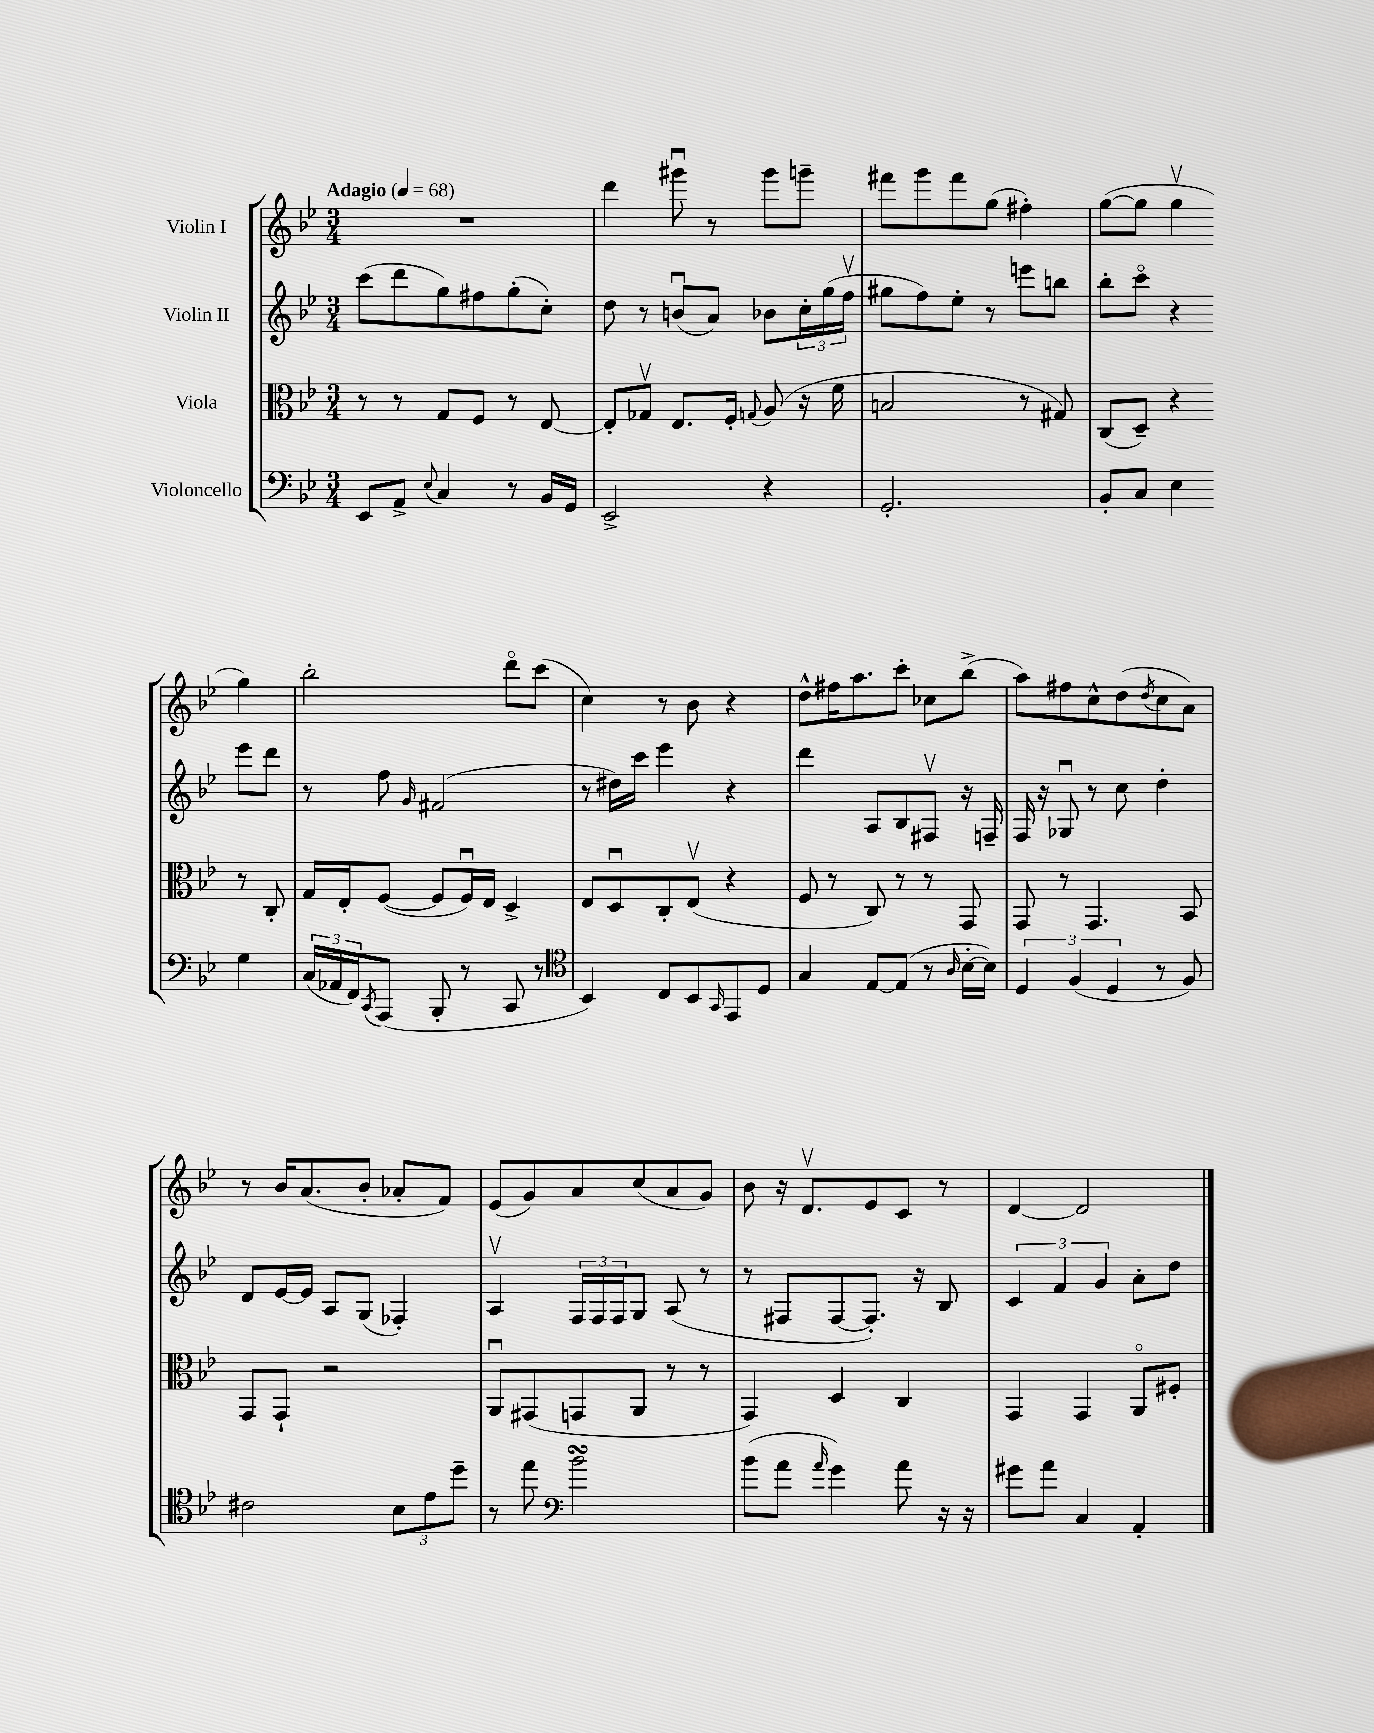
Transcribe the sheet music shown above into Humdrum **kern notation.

**kern	**kern	**kern	**kern
*part4	*part3	*part2	*part1
*staff4	*staff3	*staff2	*staff1
*I"Violoncello	*I"Viola	*I"Violin II	*I"Violin I
*clefF4	*clefC3	*clefG2	*clefG2
*k[b-e-]	*k[b-e-]	*k[b-e-]	*k[b-e-]
*M3/4	*M3/4	*M3/4	*M3/4
*MM68	*MM68	*MM68	*MM68
=1	=1	=1	=1
!	!	!	!LO:TX:a:B:t=Adagio
8EE-/L	8r	(8ccc\L	2.r
8AA^/J	8r	8ddd\	.
8qqE-/	.	.	.
4C/	8G/L	8gg\)	.
.	8F/J	8ff#X\	.
8r	8r	(8gg'\	.
16BB-/LL	[8E-/	8cc'\J)	.
16GG/JJ	.	.	.
=2	=2	=2	=2
2EE-^/	8E-'/L]	8dd\	4ddd\
.	8G-Xv/J	8r	.
.	8.E-/L	(8bnu/L	8ggg#Xu\
.	.	8a/J)	8r
.	16F'/Jk	.	.
.	8qqGn/	.	.
4r	(8A/	8b-X\L	8ggg#\L
.	16r	24cc'\L	8gggn~\J
.	.	(24gg\	.
.	16f\	.	.
.	.	24ffv\JJ	.
=3	=3	=3	=3
2.GG'/	2Bn/	8gg#X\L	8fff#X\L
.	.	8ff\)	8ggg\
.	.	8ee-'\J	8fff#\
.	.	8r	(8gg\J
.	8r	8eeen\L	4ff#X'\)
.	8G#X/)	8bbn\J	.
=4	=4	=4	=4
8BB-'/L	(8C/L	8bb-'\L	([8gg\L
8C/J	8D~/J)	8ccc\J	8gg\J]
4E-\	4r	4r	4ggv\
4G\	8r	8eee-\L	4gg\)
.	8C'/	8ddd\J	.
!!LO:LB:g=z
=5	=5	=5	=5
(24C/LL	16G/LL	8r	2bb-'\
24AA-X/	.	.	.
.	16E-'/J	.	.
24FF/J)	.	.	.
8qCC/	.	.	.
(8AAA/J	([8F/J	8ff\	.
.	.	16qqg/	.
8BBB-'/	8F/L]	(2f#X/	.
8r	16Fu/L)	.	.
.	16E-/JJ	.	.
8CC/	4D^/	.	8ddd\L
8r	.	.	(8ccc\J
=6	=6	=6	=6
*clefC4	*	*	*
4BB-/)	8E-/L	8r	4cc\)
.	8Du/	16dd#X\LL)	.
.	.	16ccc\JJ	.
8C/L	8C'/	4eee-\	8r
8BB-/	(8E-v/J	.	8b-\
16qqGG/	.	.	.
8EE-/	4r	4r	4r
8D/J	.	.	.
=7	=7	=7	=7
4G/	8F/	4ddd\	8dd^^\L
.	8r	.	16ff#X\K
.	.	.	8.aa\
[8E-/L	8C/)	8A/L	.
(8E-/J]	8r	8B-/	8ccc'\J
8r	8r	8F#Xv/J	8cc-X\L
16qqA/	.	.	.
[16B-'\LL	8GG/	16r	(8bb-^\J
16B-\JJ])	.	16Fn~/	.
=8	=8	=8	=8
6D/	8GG/	16F/	8aa\L)
.	.	16r	.
.	8r	8G-Xu/	8ff#X\
(6F/	.	.	.
.	4.GG/	8r	8cc^^\
6D/	.	.	.
.	.	8cc\	(8dd\
.	.	.	8qdd/
8r	.	4dd'\	8cc\
8F/)	8BB-/	.	8a\J)
!!LO:LB:g=z
=9	=9	=9	=9
2c#X\	8GG/L	8d/L	8r
.	8GG`/J	[16e-/L	16b-/KL
.	.	16e-/JJ]	(8.a/
.	2r	8A/L	.
.	.	(8G/J	8b-'/J
12B-\L	.	4F-X'/)	8a-X'/L
12e-\	.	.	.
.	.	.	8f/J)
12dd~\J	.	.	.
=10	=10	=10	=10
8r	8AAu/L	4Av/	(8e-/L
8ee-\	(8GG#X/	.	8g/)
*clefF4	*	*	*
2b-sSSs\	8GGn/	24F/LL	8a/
.	.	24F/	.
.	.	24F/J	.
.	8AA/J	8G/J	(8cc/
.	8r	(8A/	8a/
.	8r	8r	8g/J)
=11	=11	=11	=11
(8b-\L	4GG/)	8r	8b-\
8a\J	.	8F#X/L	16r
.	.	.	8.dv/L
16qqa/	.	.	.
4g\)	4D/	[8F#/	.
.	.	8.F#'/J])	8e-/
8a\	4C/	.	8c/J
.	.	16r	.
16r	.	8B-/	8r
16r	.	.	.
=12	=12	=12	=12
8g#X\L	4GG/	6c/	[4d/
8a\J	.	.	.
.	.	6f/	.
4C/	4GG/	.	2d/]
.	.	6g/	.
4AA'/	8AA/L	8a'\L	.
.	8F#X'/J	8dd\J	.
==	==	==	==
*-	*-	*-	*-
